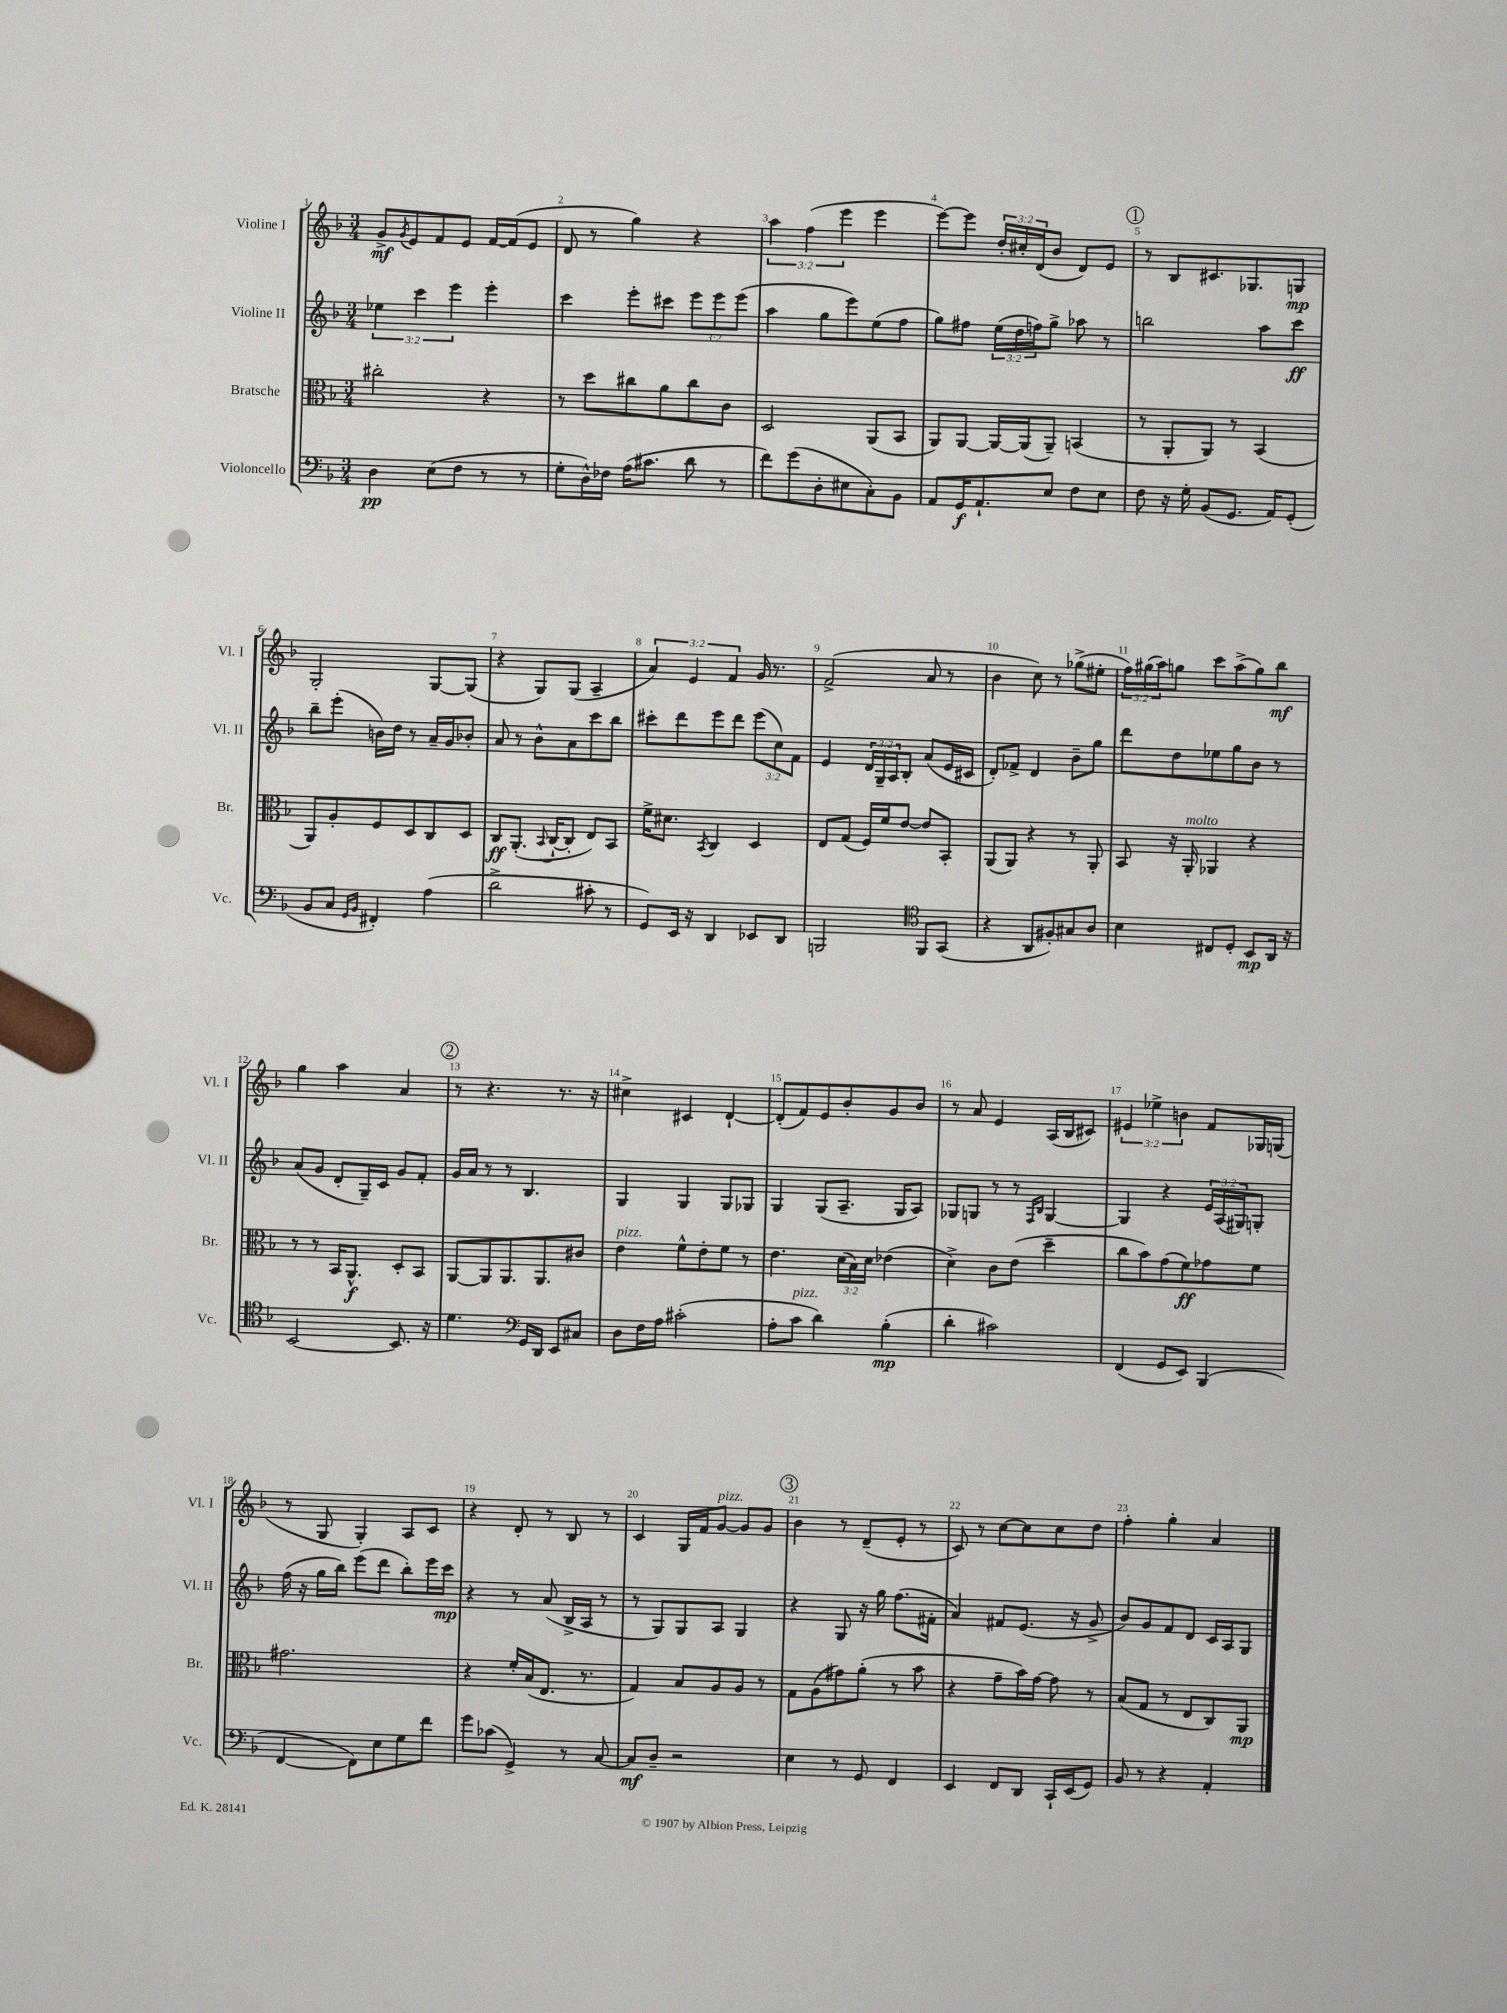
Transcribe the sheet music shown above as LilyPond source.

<<
\new StaffGroup <<
\new Staff = "s0" \with { instrumentName = "Violine I" shortInstrumentName = "Vl. I" } {
    \clef treble \key f \major \numericTimeSignature \time 3/4 \override Staff.TupletNumber.text = #tuplet-number::calc-fraction-text
    g'8->\mf \acciaccatura { g'8 } e'8 f'8 e'8 f'16~ f'16( e'8 |
    d'8 r8 g''4) r4 |
    \tuplet 3/2 { a''4 f''4( e'''4 } e'''4 |
    e'''8~) e'''8 \tuplet 3/2 { d''16-. cis''16-. d'16( } bes'8 d'8) e'8 |
    \mark \markup { \circle "1" } r8 bes8 cis'8. ges8. g8\mp |
    g2-. g8~ g8( |
    r4 g8) g8( a4-- |
    \tuplet 3/2 { a'4) e'4 f'4 } g'16 r8. |
    f'2->( a'8 r8 |
    bes'4 c''8) r8 ges''8->( eis''8-. |
    \tuplet 3/2 { f''16) gis''16( a''16) } g''8 c'''8 a''8->( g''8) bes''8\mf |
    g''4 a''4 a'4 |
    \mark \markup { \circle "2" } r8 r4. r8. r16 |
    cis''4-> cis'4 d'4~-! |
    d'8-.( f'8) e'8 bes'8-. g'8 bes'8 |
    r8 a'8 e'4 a16( bes16 cis'8) |
    \tuplet 3/2 { eis'4 ees''4-> b'4 } f'8 ges16 g16( |
    r8 g8 g4-.) a8 c'8 |
    r4 d'8-. r8 bes8 r8 |
    c'4 g16 f'16 g'8~^\markup { \italic "pizz." } g'8 g'8 |
    \mark \markup { \circle "3" } bes'4 r8 d'8--( e'8-. r8 |
    c'8) r8 c''8~ c''8 c''8 d''8 |
    f''4-. g''4-. a'4 \bar "|." |
}
\new Staff = "s1" \with { instrumentName = "Violine II" shortInstrumentName = "Vl. II" } {
    \clef treble \key f \major \numericTimeSignature \time 3/4 \override Staff.TupletNumber.text = #tuplet-number::calc-fraction-text
    \tuplet 3/2 { ees''4 c'''4 e'''4 } e'''4-. |
    c'''4 e'''8-. cis'''8 \tuplet 3/2 { e'''8 e'''8 e'''8( } |
    a''4 g''8 e'''8) e''8( f''8 |
    g''8) fis''8 \tuplet 3/2 { e''16( d''16 f''16) } g''8-> aes''8 r8 |
    \mark \markup { \circle "1" } b''2 a''8 c'''8\ff |
    bes''8-- e'''8-.( b'16) d''16 r8 a'16-- g'16 bes'8-. |
    a'8 r8 bes'8-^ a'8 c'''8 bes''8 |
    cis'''8-. d'''8 e'''8 d'''8 \tuplet 3/2 { e'''8( c''8) f'8 } |
    e'4 \tuplet 3/2 { d'16 g16-- a16 } bes8-. a'8( e'16 cis'16 |
    d'8-.) fes'8-> d'4 bes'8-- g''8 |
    d'''8 d''8 ees''8 g''8 bes'8 r8 |
    a'8( g'8 d'8-. g16--) c'16 g'8 f'8-. |
    \mark \markup { \circle "2" } g'16 a'16 r8 r8 bes4. |
    g4 g4 g8 ges8 |
    g4 g8( a8.-- g16 a8) |
    ges8 g8 r8 r8 \grace { f16 bes16 } g4~ |
    g4 r4 \tuplet 3/2 { e'16 a16( gis16) } g8-. |
    f''16( r16 g''16 bes''16) e'''8( d'''8 bes''8-.) e'''16 c'''16\mp |
    r4 r8 a'8( bes16-> a16 r8 |
    r8 g8) g8 a8 g4 |
    \mark \markup { \circle "3" } r4 g8 r16 g''16 f''8.( fis'16-. |
    a'4) fis'8 e'8.( r16 g'8-> |
    bes'8) g'8 f'8 d'8 c'16 a16 g8 \bar "|." |
}
\new Staff = "s2" \with { instrumentName = "Bratsche" shortInstrumentName = "Br." } {
    \clef alto \key f \major \numericTimeSignature \time 3/4 \override Staff.TupletNumber.text = #tuplet-number::calc-fraction-text
    cis''2-. r4 |
    r8 d''8 cis''8 a'8 cis''8 c'8 |
    d2 a,8( bes,8 |
    a,8) a,8~ a,16~ a,16( a,8--) b,4( |
    \mark \markup { \circle "1" } r8 a,8-. a,8) r8 bes,4( |
    a,8) a8-. f8 d8 c8 d8 |
    c8\ff a,8.-.( \appoggiatura { bes,8 } c16~-! c8-. e8) bes,8 |
    f'16-> dis'8. \acciaccatura { bes,8 } c4 d4 |
    e8 g8( f16) f'16 e'8~ e'8 bes,8-. |
    a,8( a,8) r4 r8 a,8-. |
    bes,8 r16 a,16-.^\markup { \italic "molto" } aes,4 r4 |
    r8 r8 bes,16 a,8.-^\f d8-. bes,8 |
    \mark \markup { \circle "2" } a,8~ a,8 a,8. a,8. cis'8 |
    e'4^\markup { \italic "pizz." } f'8-^ e'8-. f'8 r8 |
    e'4. \tuplet 3/2 { d'16( bes16) d'16 } ees'4( |
    d'4->) c'8 e'8( d''4-- |
    c''8 bes'8) g'8( f'8\ff) ges'8 f'8 |
    gis'2. |
    r4 f'16-. bes16( e8. r8. |
    g4) bes8 a8 a8 r8 |
    \mark \markup { \circle "3" } g8 a8( gis'8) a'8-.( r8 bes'8 |
    r4 g'8-- bes'16) g'16~ g'8 r8 |
    bes8( g8 r8 e8 c8) a,8\mp \bar "|." |
}
\new Staff = "s3" \with { instrumentName = "Violoncello" shortInstrumentName = "Vc." } {
    \clef bass \key f \major \numericTimeSignature \time 3/4
    d4\pp e8( f8 r8 r8 |
    g8-. d16-^) fes16 a16( cis'8. d'8 r8 |
    f'8) g'8( d8-. eis8 c8-.) bes,8 |
    a,8 g,16\f a,8.-! e8 f8 e8 |
    \mark \markup { \circle "1" } f8 r16 g16-. bes,8( g,8. a,16) g,8-.( |
    bes,8 c8 \grace { g,16 bes,16 } fis,4-.) a4( |
    d'2-> cis'8-. r8 |
    g,8) e,16 r16 d,4 ees,8 d,8 |
    b,,2 \clef tenor f,8 g,8( |
    r4 a,8 fis8-.) gis8 a8 |
    bes4 cis8 d8-. bes,8\mp a,16 r16 |
    bes,2~ bes,8. r16 |
    \mark \markup { \circle "2" } d'4. \clef bass g,16 d,16 e,8 cis8 |
    d8 f16 a16 cis'2-.( |
    a8-. c'8^\markup { \italic "pizz." } d'4) bes4-.\mp( |
    d'4-. cis'2) |
    f,4( g,8 e,8) bes,,4( |
    f,4~ f,8) e8 g8 f'8 |
    g'8 ces'8( g,4->) r8 c8~ |
    c8\mf d8-- r2 |
    \mark \markup { \circle "3" } e4 r8 g,8 f,4 |
    e,4 f,8 d,8 c,16-! e,16( g,8) |
    bes,8 r8 r4 a,4-. \bar "|." |
}
>>
>>
\layout { \context { \Score \override BarNumber.break-visibility = ##(#f #t #t) barNumberVisibility = #all-bar-numbers-visible } }
